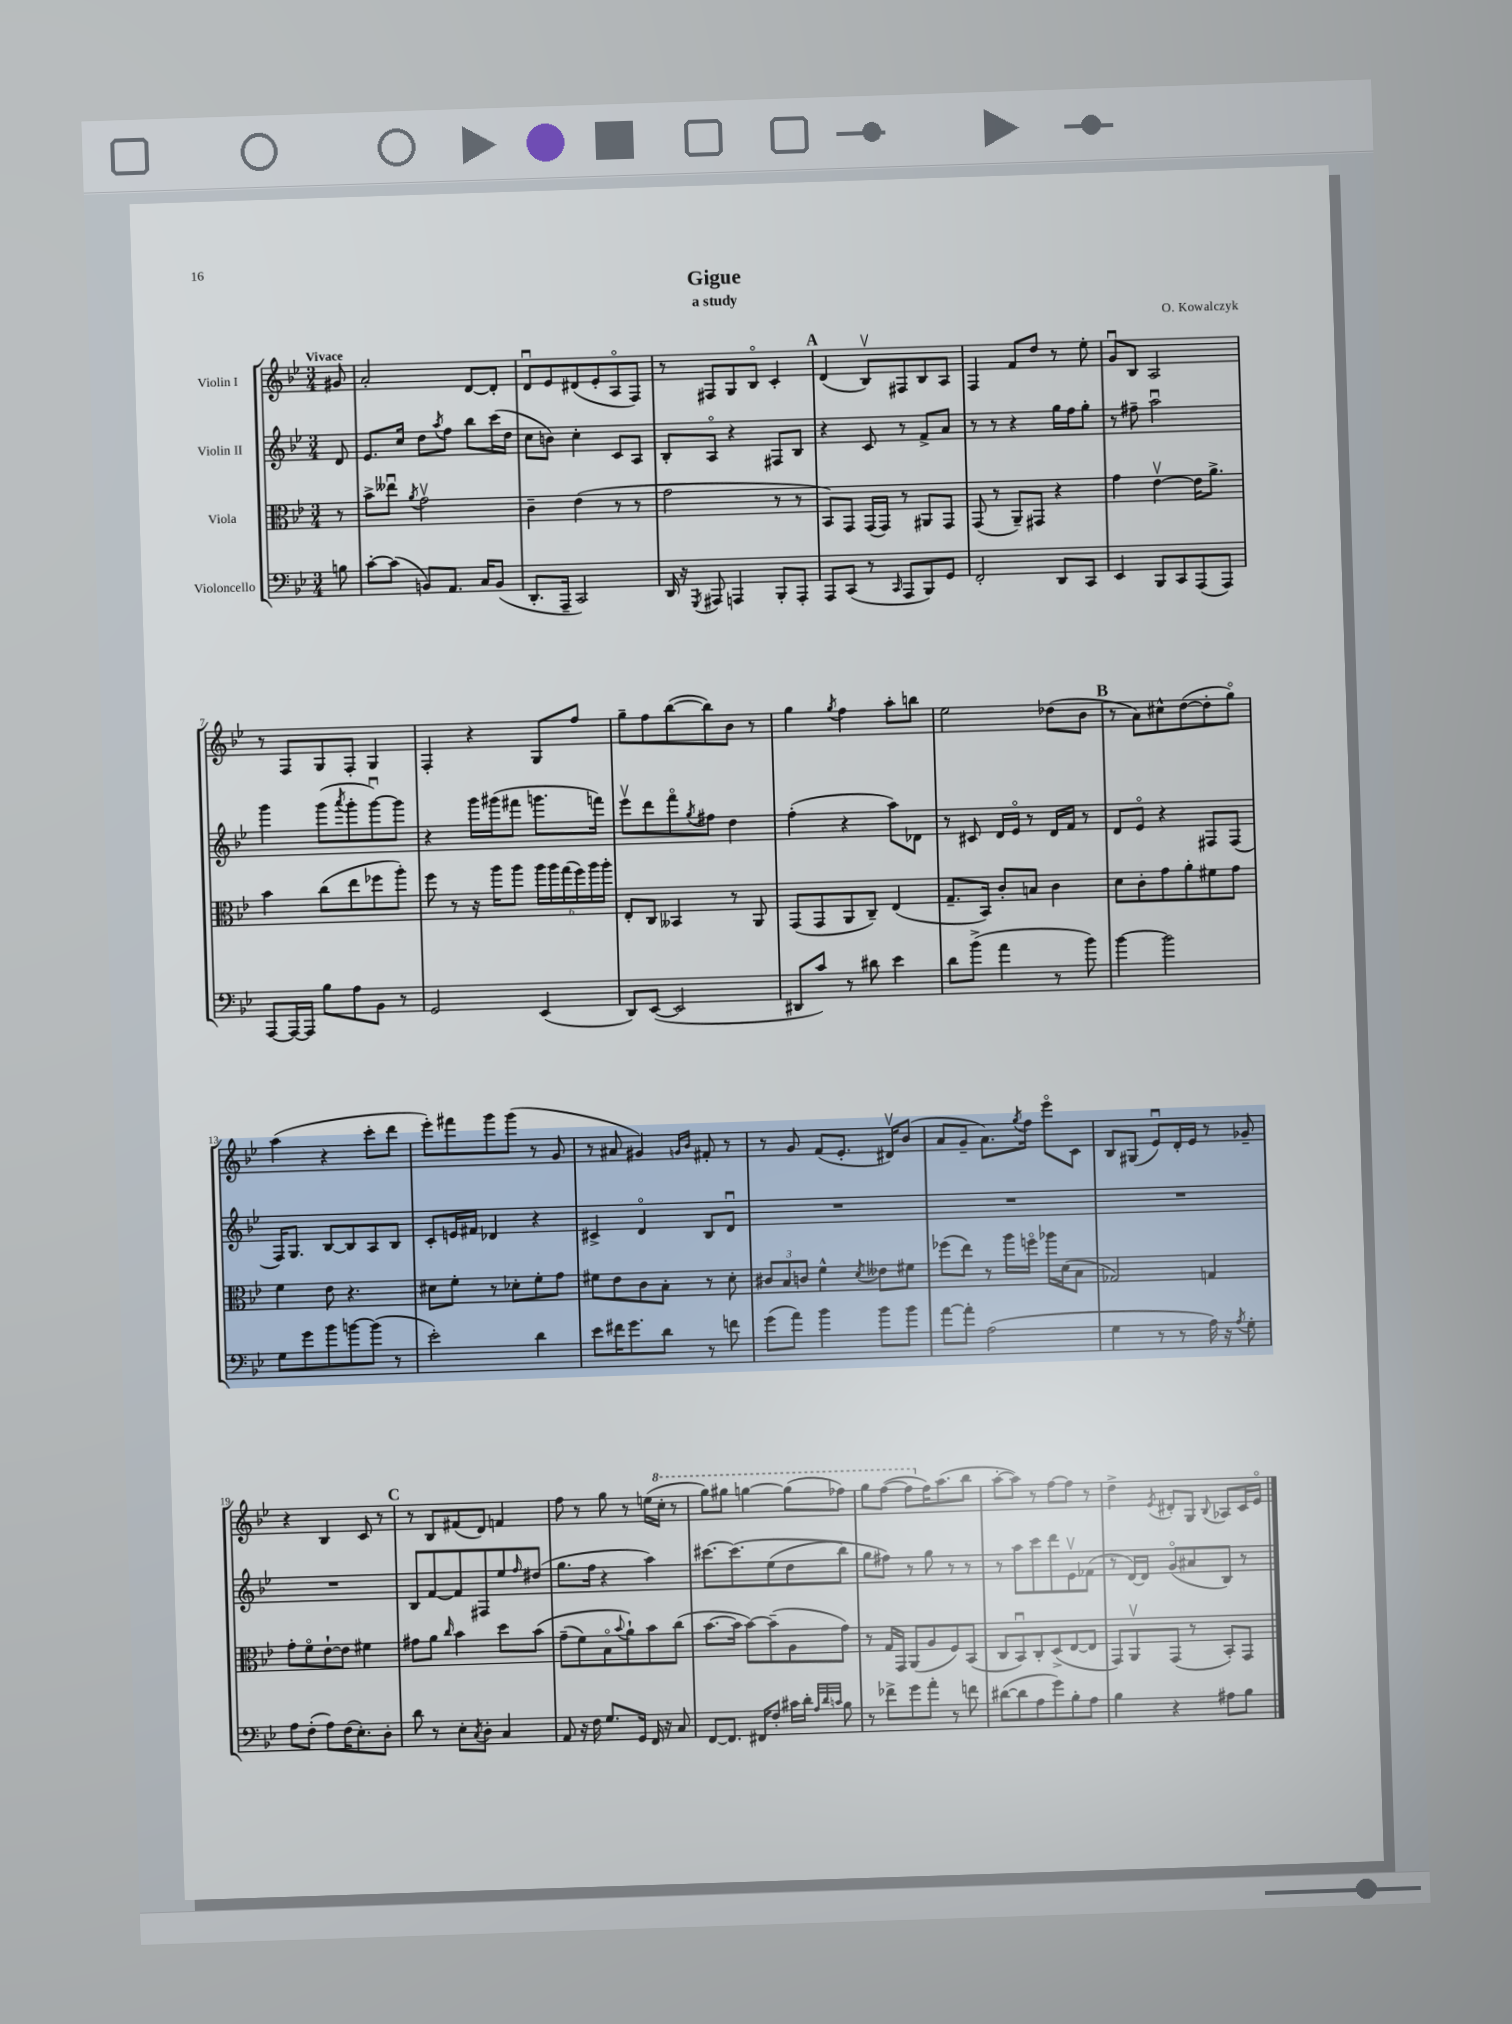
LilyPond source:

\header { title = "Gigue" composer = "O. Kowalczyk" subtitle = "a study" }
<<
\new StaffGroup <<
\new Staff = "s0" \with { instrumentName = "Violin I" } {
    \clef treble \key bes \major \numericTimeSignature \time 3/4 \partial 8 \tempo "Vivace"
    gis'8 |
    a'2-. d'8~ d'8-. |
    d'8\downbow ees'8 dis'8( ees'8-. a8\flageolet f8) |
    r8 fis8 g8 bes8\flageolet c'4-. |
    \mark \markup { \bold "A" } d'4( bes8\upbow) fis8 bes8 a8 |
    f4 f'8 d''8 r8 ees''8-. |
    g'8\downbow bes8 a2 |
    r8 f8 g8 f8-. g4 |
    f4-. r4 g8 f''8 |
    g''8-- f''8 bes''8~( bes''8) bes'8 r8 |
    g''4 \acciaccatura { g''8 } f''4 a''8-. b''8 |
    ees''2 des''8( bes'8 |
    \mark \markup { \bold "B" } r8 a'8) cis''8-^ d''8~( d''8-. g''8\flageolet) |
    a''4( r4 c'''8-. d'''8 |
    ees'''8-.) fis'''8 g'''8 g'''8( r8 g'8 |
    r8 ais'8 gis'4) \grace { g'16 bes'16 } fis'8-. r8 |
    r8 g'8 f'8( ees'8.-. dis'16\upbow) bes'8( |
    a'8 g'8-- a'8.) \acciaccatura { g''8 } f''16 ees'''8\flageolet c'8 |
    bes8 gis8( ees'8\downbow) d'16-. ees'16 r8 ges'8-- |
    r4 bes4 c'8 r8 |
    \mark \markup { \bold "C" } r8 bes8 fis'8( d'8) f'4 |
    f''8 r8 g''8 r8 e''16( \ottava #1 c'''16-. r8 |
    g'''8) gis'''8 g'''4~ g'''8( fes'''8) |
    g'''8 f'''8~( f'''8 \ottava #0 f''16) a''8.( bes''8 |
    a''8~-. a''8) r8 f''8~ f''8 r8 |
    d''4-> \acciaccatura { ees'8 } dis'8-. g8 \appoggiatura { bes8 } aes8 c'16 ees'16\flageolet \bar "|." |
}
\new Staff = "s1" \with { instrumentName = "Violin II" } {
    \clef treble \key bes \major \numericTimeSignature \time 3/4 \partial 8
    d'8 |
    ees'8. c''16 d''8 \acciaccatura { a''8 } f''8 bes''8 c'''16( d''16 |
    c''8 b'8) c''4-. c'8 a8 |
    bes8-. a8\flageolet r4 fis8 bes8 |
    \mark \markup { \bold "A" } r4 c'8 r8 f'8-> a'8 |
    r8 r8 r4 g''16 f''16 g''8-. |
    r8 fis''8-- a''2\downbow |
    g'''4 g'''8( \acciaccatura { a'''8 } g'''8-. g'''8~\downbow) g'''8 |
    r4 g'''16 gis'''16( fis'''8 g'''8. f'''16) |
    ees'''8\upbow d'''8 f'''8\flageolet \acciaccatura { g''8 } fis''8 d''4 |
    f''4-.( r4 a''8) des'8 |
    r8 cis'8 d'16 ees'16\flageolet r8 d'16 f'16 r8 |
    \mark \markup { \bold "B" } d'8 ees'8\flageolet r4 fis8 fis8( |
    f16) g8. bes8~ bes8 a8 bes8 |
    c'8-. e'16 fis'16 des'4 r4 |
    cis'4-> d'4\flageolet bes8 d'8\downbow |
    R2. |
    R2. |
    R2. |
    R2. |
    \mark \markup { \bold "C" } bes8 f'8~ f'8 fis8 ees''8 \grace { f''16 } dis''8( |
    g''8. f''16 r4 a''4) |
    cis'''8.~ cis'''8.\( ees''8( d''8 bes''8) |
    g''8 fis''8\) r8 g''8 r8 r8 |
    r8 a''8 c'''8 d'''8 ees'8\upbow fes'8( |
    r8 d'16~) d'16 g'8\flageolet( ais'8 bes8) r8 \bar "|." |
}
\new Staff = "s2" \with { instrumentName = "Viola" } {
    \clef alto \key bes \major \numericTimeSignature \time 3/4 \partial 8
    r8 |
    bes'8-> eeses''8\downbow \acciaccatura { a'8 } g'2\upbow |
    c'4-- ees'4( r8 r8 |
    g'2 r8 r8 |
    \mark \markup { \bold "A" } bes,8) g,8 g,16( g,16) r8 ais,8 g,8 |
    g,8( r8 a,8--) gis,8 r4 |
    g'4 ees'4~\upbow ees'16 a'8.-> |
    bes'4 c''8( ees''8 fes''8 a''8-.) |
    f''8 r8 r16 a''16 a''8 \tuplet 6/4 { a''16 a''16 g''16( f''16) a''16 a''16-. } |
    ees8-. c8 beses,4 r8 a,8 |
    g,8( g,8 a,8 c8--) ees4( |
    g8.-- bes,16) c'8-. b8 c'4 |
    \mark \markup { \bold "B" } d'8 c'8-. g'8 a'8-. fis'8 g'8 |
    f'4 ees'8 r4. |
    dis'8 f'8-. r8 des'8-. f'8-. g'8 |
    fis'8 ees'8 c'8 bes8-. r8 d'8-. |
    \tuplet 3/2 { cis'8 bes8 c'8 } f'4-^ \acciaccatura { d'8 } eeses'8 fis'8 |
    fes''8( ees''8) r8 a''16 f''16\flageolet aes''16 d'16( bes8 |
    ges2) g4 |
    g'8-. f'8\flageolet ees'8~-! ees'8 fis'4 |
    \mark \markup { \bold "C" } gis'8 a'8 \grace { c''16 } bes'4 d''8 bes'8\( |
    g'8--( f'8) bes8\flageolet \appoggiatura { bes'8 } a'8-!\) bes'8 c''8( |
    bes'8.~ bes'16 bes'8~) bes'8--( a8 g'8) |
    r8 g16 g,16 a,8( a8 f8) bes,8( |
    c8 bes,8\downbow) c8-. d8->( ees8~ ees8 |
    g,8) a,8\upbow g,8( r8 bes,8-.) g,8 \bar "|." |
}
\new Staff = "s3" \with { instrumentName = "Violoncello" } {
    \clef bass \key bes \major \numericTimeSignature \time 3/4 \partial 8
    b8 |
    c'8~-. c'8( b,8) a,8. c16 b,8( |
    d,8.-. a,,16-- c,2) |
    d,16 r16 \acciaccatura { g,,8 } ais,,8 a,,4 bes,,8-. a,,8-. |
    \mark \markup { \bold "A" } a,,8 c,8( r8 \grace { c,16 } a,,8 bes,,8) g,8 |
    f,2-. d,8 c,8 |
    ees,4 bes,,8 c,8 a,,8( a,,8) |
    a,,8~ a,,16~ a,,16 bes8 a8 bes,8 r8 |
    g,2 ees,4( |
    d,8) ees,8~( ees,2 |
    dis,8 c'8) r8 dis'8 ees'4 |
    d'8 bes'8->( a'4 r8 bes'8) |
    \mark \markup { \bold "B" } bes'4~ bes'2 |
    g8 g'8 bes'8 b'8~ b'8( r8 |
    ees'2-.) d'4 |
    ees'8 fis'16 g'8. d'8 r8 f'8 |
    g'8( a'8) bes'4 bes'8 bes'8 |
    a'8~ a'8-. a2( |
    g4 r8 r8 a16) r16 \acciaccatura { a8 } g8-. |
    a8 f8-.( a8) f16( ees8.-.) d8-. |
    \mark \markup { \bold "C" } d'8 r8 ees8-. \acciaccatura { c8 } d8-. c4 |
    a,8 r16 f16 g8. g,16 f,16 r16 c8 |
    f,8~ f,8. fis,16 f8-. cis'16 d'16-. \grace { a32 d'32 c'32 } bes8 |
    r8 fes'8-> g'8 a'8-. r8 f'8 |
    dis'8~( dis'8 a8 g'8) bes8-. a8 |
    bes4 r4 ais8 bes8 \bar "|." |
}
>>
>>
